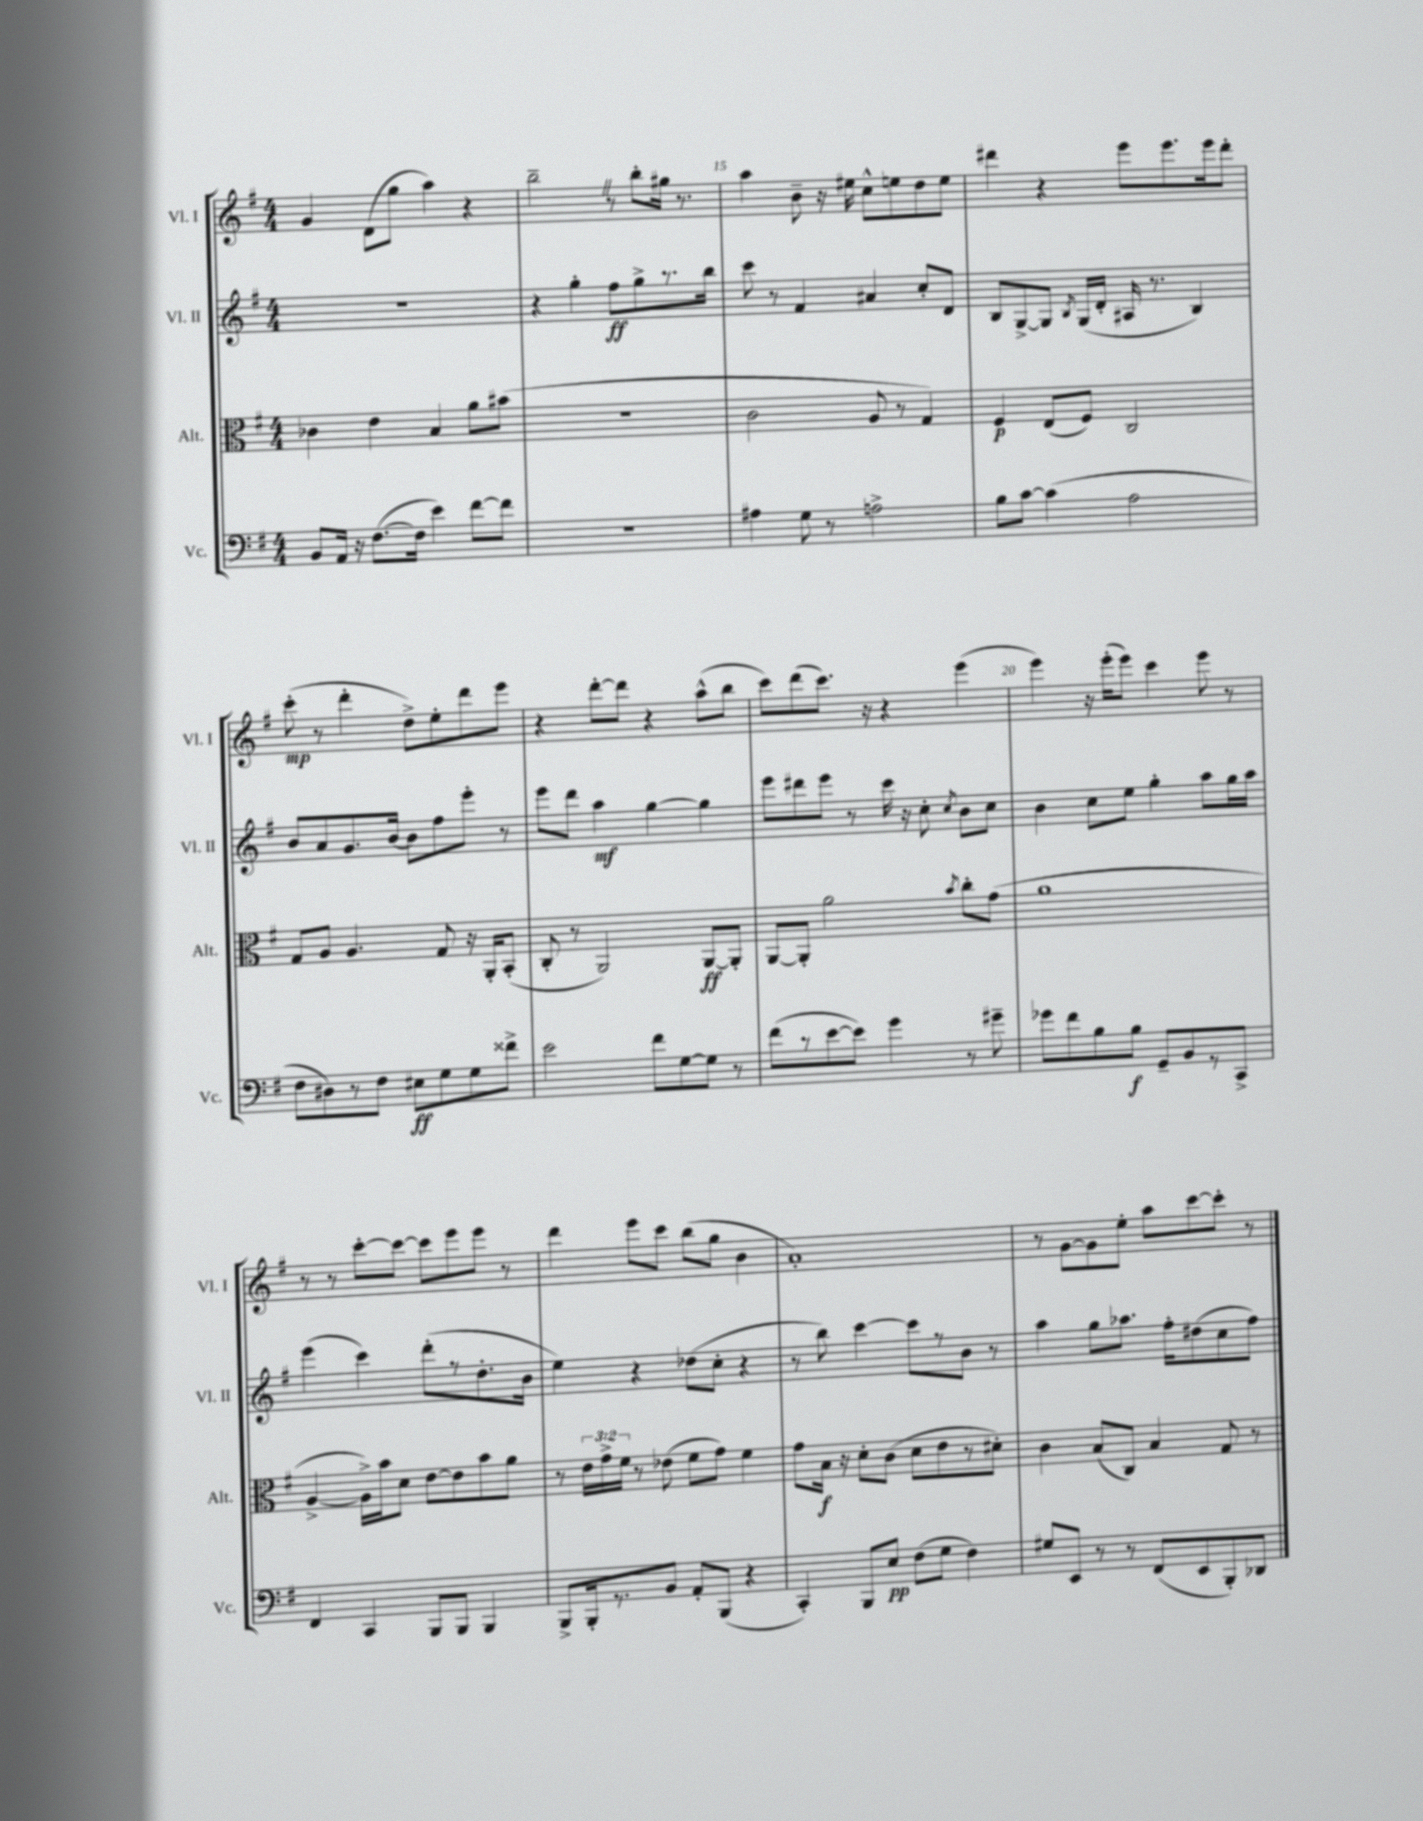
<<
\new StaffGroup <<
\new Staff = "s0" \with { instrumentName = "Vl. I" shortInstrumentName = "Vl. I" } {
    \clef treble \key g \major \numericTimeSignature \time 4/4
    \autoBeamOff g'4 d'8[( g''8] a''4) r4 |
    b''2-- \once \override BreathingSign.text = \markup { \musicglyph "scripts.caesura.straight" } \breathe r8 b''8[-. gis''16] r8. |
    a''4 b'8-- r16 eis''16 c''8[-^ e''8 d''8 e''8] |
    dis'''4 r4 e'''8[ e'''8. e'''16 dis'''8]-. |
    c'''8-.\mp( r8 d'''4-. d''8[->) e''8-. d'''8 e'''8] |
    r4 d'''8[~-. d'''8] r4 a''8[-^( b''8] |
    c'''8[) d'''8( c'''8.]) r16 r4 e'''4( |
    e'''4) r16 e'''16[-.( e'''8]) c'''4 e'''8 r8 |
    r8 r8 c'''8[~-. c'''8]~ c'''8[ e'''8 e'''8] r8 |
    d'''4 e'''8[ c'''8] b''8[( g''8] b'4 |
    a'1-.) |
    r8 g'8[~ g'8 e''8]-. a''8[ c'''8~ c'''8]-. r8 \bar "|." |
}
\new Staff = "s1" \with { instrumentName = "Vl. II" shortInstrumentName = "Vl. II" } {
    \clef treble \key g \major \numericTimeSignature \time 4/4
    \autoBeamOff R1 |
    r4 g''4-. fis''8[\ff g''8-> r8. b''16] |
    c'''8 r8 fis'4 ais'4 c''8[-. d'8] |
    b8[ g8~-> g8] \acciaccatura { b8 } g16[( d'16]-. ais16 r8. b4) |
    b'8[ a'8 g'8. b'16]~ b'8[ fis''8 e'''8]-. r8 |
    e'''8[ d'''8] a''4\mf g''4~ g''4 |
    e'''8[ dis'''8 e'''8] r8 c'''16 r16 c''8-. \acciaccatura { c''8 } b'8[ c''8] |
    b'4 c''8[ e''8] g''4-. a''8[ g''16 a''16] |
    e'''4( c'''4) d'''8[-.( r8 d''8.-. b'16] |
    e''4) r4 des''8[( c''8]-. r4 |
    r8 b''8) c'''4~ c'''8[ r8 b'8] r8 |
    a''4 g''8[ aes''8.] fis''16[-. dis''8( c''8 fis''8]) \bar "|." |
}
\new Staff = "s2" \with { instrumentName = "Alt." shortInstrumentName = "Alt." } {
    \clef alto \key g \major \numericTimeSignature \time 4/4 \override Staff.TupletNumber.text = #tuplet-number::calc-fraction-text
    \autoBeamOff ces'4 e'4 b4 a'8[ bis'8]( |
    r1 |
    c'2 a8 r8 g4) |
    fis4\p e8[( fis8]) c2 |
    g8[ a8] a4. g8 r16 a,16[-. b,8]-.( |
    c8-. r8 a,2) a,8[~\ff a,8]-. |
    a,8[~ a,8]-. a'2 \acciaccatura { b'8 } c''8[-. g'8]( |
    a'1 |
    a4~-> a16[->) b'16 d'8] e'8[~ e'8 b'8 a'8] |
    r8 \tuplet 3/2 { e'16[ g'16-> fis'16] } r8 ees'8( fis'8[ g'8]) fis'4 |
    g'8[ b16]\f r16 d'8[-. c'8]( d'8[ e'8 r8 dis'8]-.) |
    c'4 b8[( c8]) b4 g8 r8 \bar "|." |
}
\new Staff = "s3" \with { instrumentName = "Vc." shortInstrumentName = "Vc." } {
    \clef bass \key g \major \numericTimeSignature \time 4/4
    \autoBeamOff b,8[ a,16] r16 fis8.[~( fis16] e'4) fis'8[~ fis'8] |
    R1 |
    ais4 g8 r8 a2-> |
    b8[ c'8]~ c'4( a2 |
    fis8[ dis8) r8 fis8] eis8[\ff g8 g8 fisis'8]-> |
    e'2 fis'8[ g8~ g8] r8 |
    fis'8[( r8 e'8~ e'8]) g'4 r8 gis'8-- |
    ges'8[ fis'8 b8 b8]\f g,8[-- b,8 r8 c,8]-> |
    fis,4 c,4 b,,8[ b,,8] b,,4 |
    b,,8[-> b,,16-. r8. b,8] a,8[-. b,,8]( r4 |
    c,4-.) b,,8[ e8]\pp fis8[( g8] fis4) |
    gis8[ e,8] r8 r8 fis,8[( e,8 b,,8-.) des,8] \bar "|." |
}
>>
>>
\layout { \context { \Score currentBarNumber = #13 \override BarNumber.break-visibility = ##(#f #t #t) barNumberVisibility = #(every-nth-bar-number-visible 5) } }
